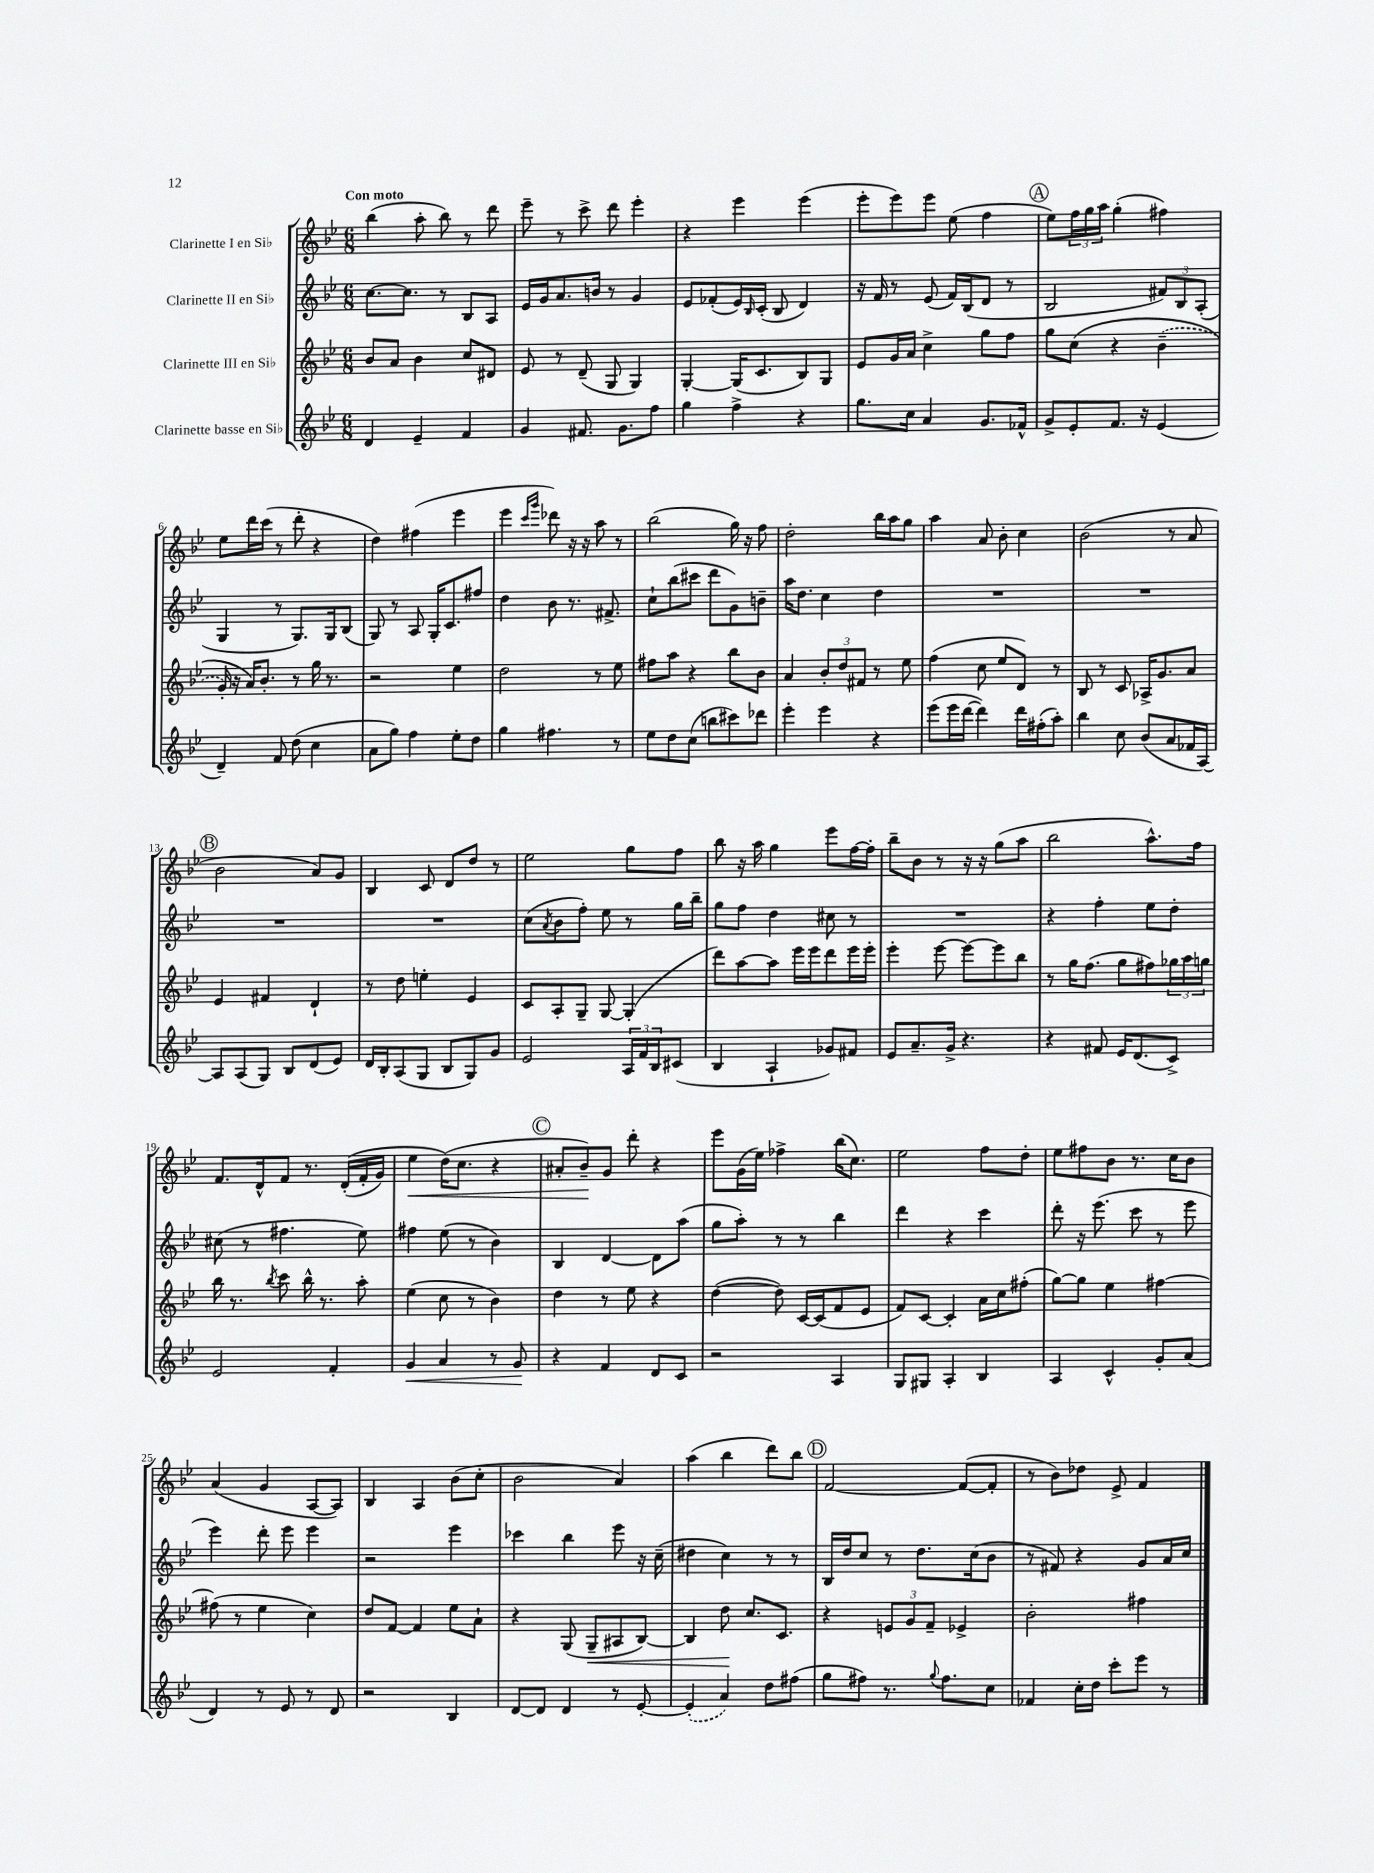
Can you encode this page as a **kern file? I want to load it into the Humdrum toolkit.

**kern	**kern	**kern	**kern
*staff4	*staff3	*staff2	*staff1
*clefG2	*clefG2	*clefG2	*clefG2
*k[b-e-]	*k[b-e-]	*k[b-e-]	*k[b-e-]
*M6/8	*M6/8	*M6/8	*M6/8
4d	8b-	[8.cc	(4bb-
.	8a	.	.
.	.	8.cc]	.
4e-~	4b-	.	8aa'
.	.	8r	8bb-)
4f	8cc	8B-	8r
.	8d#	8A	8ddd
=	=	=	=
4g	8e-	16e-	8eee-~
.	.	16g	.
.	8r	8.a	8r
8.f#	(8d~	.	8ccc^
.	.	16b	.
.	8G	8r	8ddd
8.g	.	.	.
.	4G)	4g	4eee-'
8ff	.	.	.
=	=	=	=
4gg	[4G'	8e-	4r
.	.	(8f-'	.
4ff^	(16G]	16e-)	4eee-
.	.	16qqB-	.
.	8.c	(16c'	.
.	.	8B-	.
4r	8B-)	4d)	(4eee-
.	8G	.	.
=	=	=	=
8.gg	8e-	16r	8eee-'
.	.	16f	.
.	16g	8r	8eee-)
16cc	16a	.	.
4a	4cc^	(8e-	8eee-
.	.	16f)	(8ee-
.	.	(16B-	.
8.g	8gg	8d	4ff
.	8ff	8r	.
16f-^^	.	.	.
=	=	=	=
8g^	8gg	2B-	8ee-)
8e-'	&(8cc	.	24ff
.	.	.	24gg
.	.	.	24aa
8.f	4r	.	(4gg'
16r	.	.	.
(4e-	(4b-~	12f#)	4ff#)
.	.	12B-	.
.	.	(12A'	.
=	=	=	=
4d~)	16g')	4G	8ee-
.	16r	.	.
.	16a&)	.	16ddd
.	8.b-'	.	(16ccc
8f	.	8r	8r
(8dd	8r	8.G)	8ddd'
4cc	16gg	.	4r
.	8.r	16G	.
.	.	(8B-	.
=	=	=	=
8a	2r	8G)	4dd)
8gg)	.	8r	.
4ff	.	8A	(4ff#
.	.	16G'	.
.	.	8.c	.
8ee-'	4ee-	.	4eee-
8dd	.	8ff#	.
=	=	=	=
4gg	2dd	4dd	4eee-
.	.	.	16qqccc
.	.	.	16qqggg
4.ff#	.	8b-	8ddd-)
.	.	8.r	16r
.	.	.	16r
.	8r	.	8aa
.	.	8.f#^	.
8r	8ee-	.	8r
=	=	=	=
8ee-	8ff#	8cc`	(2bb-
8dd	8aa	(8bb-	.
(8cc	4r	8ccc#	.
8bb	.	8ddd	.
8ccc#)	8bb-	8g)	16gg)
.	.	.	16r
8ddd-	8b-	8b~	8ff
=	=	=	=
4eee-'	4a	16aa	2dd'
.	.	8.dd	.
4eee-	12b-'	4cc	.
.	12dd	.	.
.	12f#	.	.
4r	8r	4dd	16bb-
.	.	.	16aa
.	8ee-	.	8gg
=	=	=	=
(8eee-	(4ff	2.r	4aa
16eee-	.	.	.
[16ddd	.	.	.
4ddd])	8cc	.	8a
.	8ee-	.	8b-'
16ddd	8d)	.	4cc
(16ff#'	.	.	.
8aa')	8r	.	.
=	=	=	=
4bb-	8B-	2.r	(2b-
.	8r	.	.
8cc	8c	.	.
(8b-	16A-^	.	.
.	8.g	.	.
8a	.	.	8r
16f-	8a	.	8a
[16A)	.	.	.
=	=	=	=
8A]	4e-	2.r	2b-
(8A	.	.	.
8G)	4f#	.	.
8B-	.	.	.
(8d	4d`	.	8a)
8e-)	.	.	8g
=	=	=	=
16d	8r	2.r	4B-
16B-'	.	.	.
(8A	8dd	.	.
8G	4ee'	.	8c
8B-	.	.	8d
8G)	4e-	.	8dd
8g	.	.	8r
=	=	=	=
2e-	8c	(8cc	2ee-
.	.	8qa	.
.	8A'	8b-	.
.	8G~	8ff')	.
.	[8G	8ee-	.
24A	(4G']	8r	8gg
24f	.	.	.
24B-	.	.	.
(8c#	.	16gg	8ff
.	.	16bb-~	.
=	=	=	=
4B-	8ddd)	8gg	8bb-
.	[8aa	8ff	16r
.	.	.	16aa
4A`	8aa]	4dd	4gg
.	16eee-	.	.
.	16eee-	.	.
8g-)	8ddd	8cc#	8eee-
8f#	16eee-	8r	[16ff
.	16eee-'	.	16ff']
=	=	=	=
8e-	4eee-'	2.r	8bb-~
8.a~	.	.	8b-
.	[8eee-	.	8r
16g^	.	.	.
4.r	8eee-_	.	16r
.	.	.	16r
.	8eee-]	.	(8gg
.	8bb-	.	8aa
=	=	=	=
4r	8r	4r	2bb-
.	16gg	.	.
.	(8.ff	.	.
8f#	.	4ff'	.
16e-	8gg	.	.
(8.d	.	.	.
.	8ff#)	8ee-	8.aa^^)
8c^)	24gg-	8dd'	.
.	24aa	.	.
.	.	.	16ff
.	24gg	.	.
=	=	=	=
2e-	16bb-	(8cc#	8.f
.	8.r	.	.
.	.	8r	.
.	.	.	16d^^
.	8qbb-	.	.
.	8ccc	4.ff#	8f
.	16bb-^^	.	8.r
.	8.r	.	.
4f'	.	.	.
.	.	.	&((16d'
.	8aa'	8ee-)	16f'
.	.	.	16g)
=	=	=	=
4g	(4ee-	4ff#	4ee-
4a	8cc	(8ee-	(16dd&)
.	.	.	8.cc
.	8r	8r	.
8r	4b-)	4b-)	4r
8g	.	.	.
=	=	=	=
4r	4dd	4B-	8a#'
.	.	.	8b-~)
4f	8r	[4d	8g
.	8ee-	.	8ddd'
8d	4r	8d]	4r
8c	.	(8aa	.
=	=	=	=
2r	([4dd	8gg	8eee-
.	.	8aa')	(16g
.	.	.	16ee-)
.	8dd])	8r	4ff-^
.	[16c	8r	.
.	(16c]	.	.
4A	8f	4bb-	(16bb-
.	.	.	8.cc)
.	8e-	.	.
=	=	=	=
8G	8f)	4ddd	2ee-
8G#	[8c	.	.
4A'	4c']	4r	.
4B-	16a	4ccc	8ff
.	16cc	.	.
.	(8ff#'	.	8dd'
=	=	=	=
4A	[8gg)	8ddd'	8ee-
.	8gg]	16r	8ff#
.	.	(8.eee-	.
4c^^	4ee-	.	8b-
.	.	8ccc	8.r
8g'	[4ff#	8r	.
.	.	.	16cc
(8a	.	8eee-	8b-
=	=	=	=
4d)	(8ff#]	4eee-)	(4a
.	8r	.	.
8r	4ee-	8ddd'	4g
8e-	.	8eee-	.
8r	4cc)	4eee-	[8A
8d	.	.	8A])
=	=	=	=
2r	8dd	2r	4B-
.	[8f	.	.
.	4f]	.	4A
4B-	8ee-	4eee-	(8b-
.	8a`	.	8cc'
=	=	=	=
[8d	4r	4ccc-	2b-
8d]	.	.	.
4d	(8G	4bb-	.
.	8G~	.	.
8r	8A#	8eee-	4a)
[8e-'	[8B-)	16r	.
.	.	(16cc~	.
=	=	=	=
(4e-']	4B-]	4dd#	(4aa
4a)	8dd	4cc)	4bb-
.	8.cc	.	.
8dd	.	8r	8ddd)
.	8.c	.	.
(8ff#	.	8r	8bb-
=	=	=	=
8gg	4r	16B-	[2f
.	.	16dd	.
8ff#)	.	8cc	.
8.r	12e	8r	.
.	12g	.	.
.	.	8.dd	.
.	12f~	.	.
8qqgg	.	.	.
8.ff#	.	.	.
.	4e-^	.	(8f_
.	.	(16cc	.
8cc	.	8b-	8f']
=	=	=	=
4f-	2b-'	8r	8r
.	.	8f#)	8b-)
16cc'	.	4r	8dd-
16dd	.	.	.
8ccc'	.	.	8e-^
8eee-	4ff#	8g	4f
8r	.	16a	.
.	.	16cc	.
==	==	==	==
*-	*-	*-	*-
